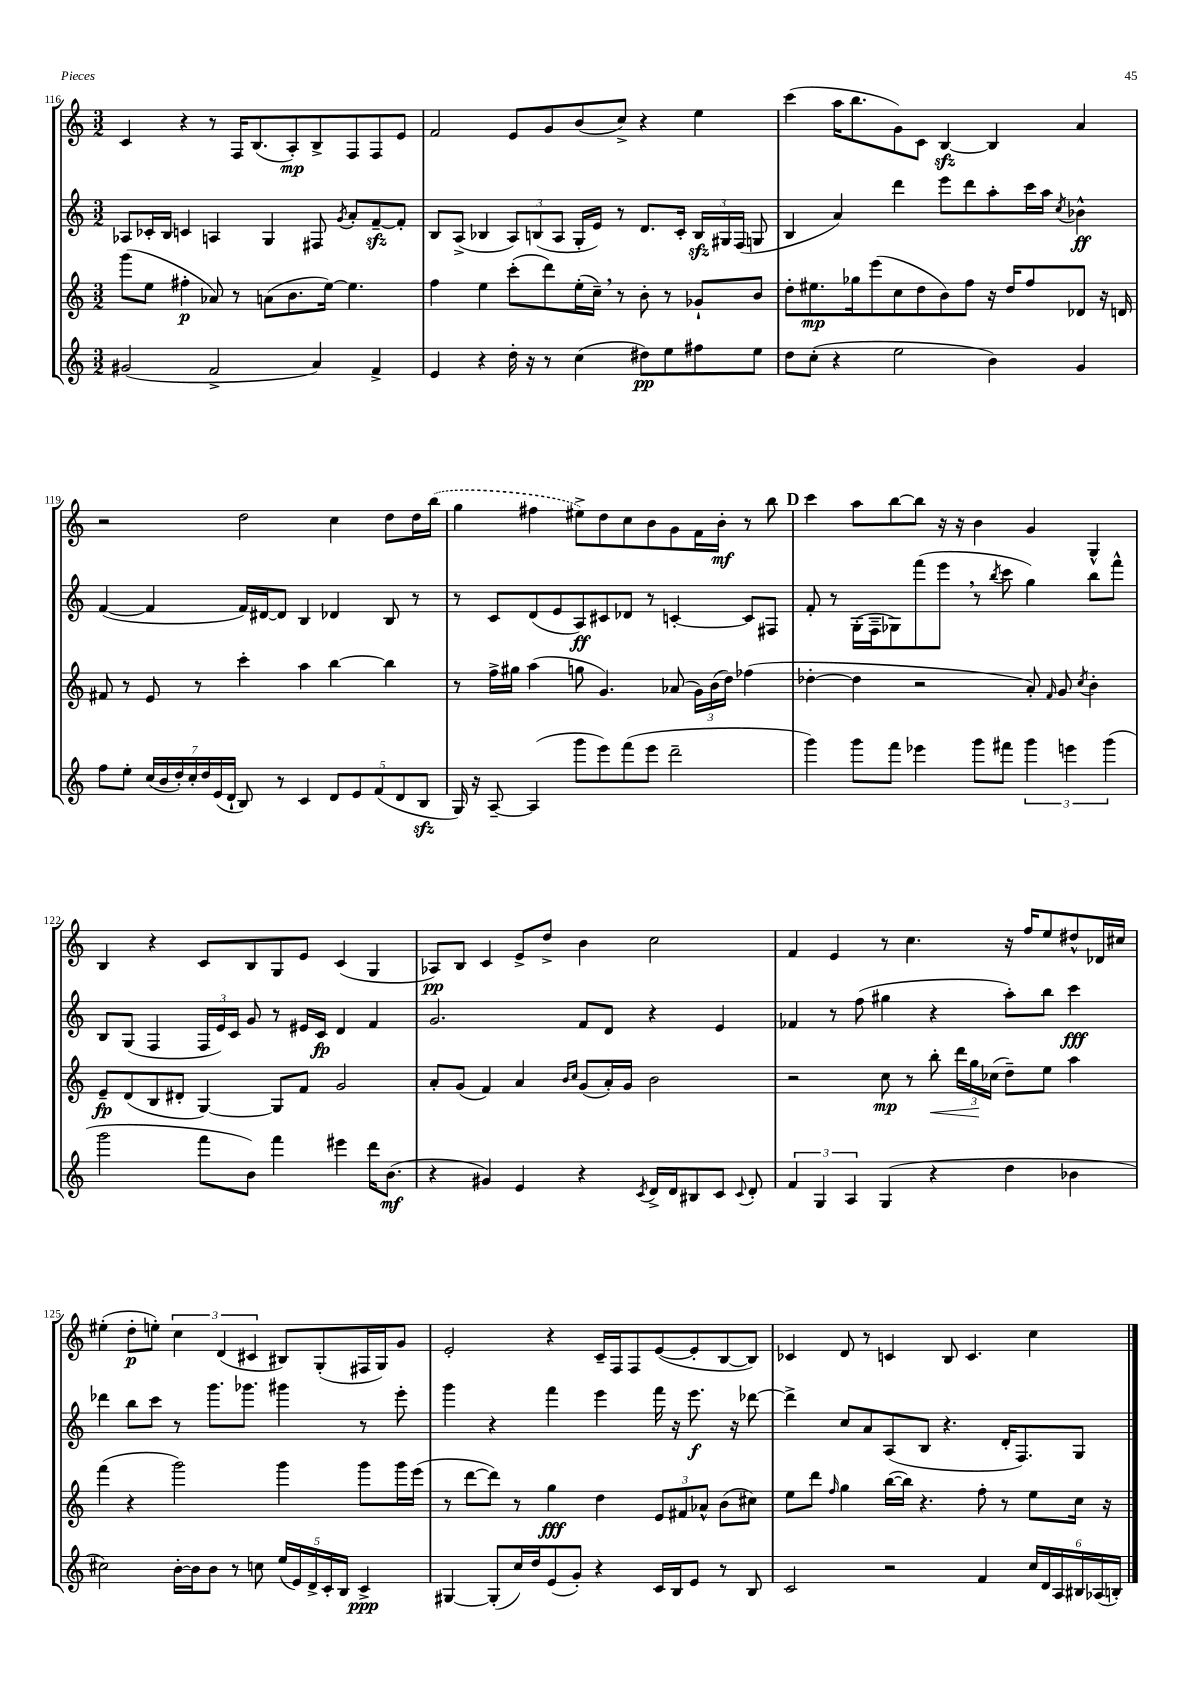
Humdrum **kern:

**kern	**kern	**kern	**kern
*staff4	*staff3	*staff2	*staff1
*clefG2	*clefG2	*clefG2	*clefG2
*k[]	*k[]	*k[]	*k[]
*M3/2	*M3/2	*M3/2	*M3/2
(2g#/	(8ggg\L	8A-/L	4c/
.	8ee\J	16c-'/L	.
.	.	16B/JJ	.
.	4ff#'\	4c/	4r
2f^/	8a-/)	4A/	8r
.	8r	.	16F/LK
.	.	.	(8.B/
.	(8a\L	4G/	.
.	8.b\	.	8A'/)
4a/)	.	8F#/	8B^/
.	[16ee\Jk)	.	.
.	.	8qg/	.
.	4.ee\]	8a'/L	8F/
4f^/	.	[8f~/	8F/
.	.	8f'/]J	8e/J
=	=	=	=
4e/	4ff\	8B/L	2f/
.	.	(8A^/J	.
4r	4ee\	4B-/	.
16dd'\	(8ccc'\L	12A/L)	8e/L
16r	.	.	.
.	.	(12B/	.
8r	8ddd\)	.	8g/
.	.	12A/J	.
(4cc\	(16ee'\L	16G'/LL	(8b/
.	16cc~\JJ)	16e/JJ)	.
.	8r	8r	8cc^/J)
8dd#\L)	8b'\	8.d/L	4r
8ee\	8r	.	.
.	.	16c'/Jk	.
8ff#\	8g-`/L	24B/LL	4ee\
.	.	24G#/	.
.	.	(24F/JJ	.
8ee\J	8b/J	8G/	.
=	=	=	=
8dd\L	8dd'\L	4B/	(4ccc\
(8cc'\J	8.ee#\	.	.
4r	.	4a/)	16aa\LK
.	16gg-\k	.	8.bb\
.	(8eee\	.	.
2ee\	8cc\	4ddd\	8g\)
.	8dd\	.	8c\J
.	8b\)	8eee\L	[4B/
.	8ff\J	8ddd\	.
4b\)	16r	8aa'\	4B/]
.	16dd/LK	.	.
.	8ff/	16ccc\L	.
.	.	16aa\JJ	.
.	.	8qcc/	.
4g/	8d-/J	4b-^^\	4a/
.	16r	.	.
.	16d/	.	.
=	=	=	=
8ff\L	8f#/	([4f/	2r
8ee'\J	8r	.	.
(28cc/LL	8e/	4f/]	.
28b/	.	.	.
28dd'/)	.	.	.
28cc'/	.	.	.
.	8r	.	.
28dd/	.	.	.
(28e/	.	.	.
28d`/JJ	.	.	.
8B/)	4ccc'\	16f/LL)	2dd\
.	.	[16d#/J	.
8r	.	8d#/]J	.
4c/	4aa\	4B/	.
10d/L	[4bb\	4d-/	4cc\
10e/	.	.	.
(10f/	.	.	.
.	4bb\]	8B/	8dd\L
10d/	.	.	.
.	.	8r	16dd\L
10B/J	.	.	.
.	.	.	(16bb\JJ
=	=	=	=
16G/)	8r	8r	4gg\
16r	.	.	.
[8A~/	16ff^\LL	8c/L	.
.	16gg#\JJ	.	.
(4A/]	(4aa\	(8d/	4ff#\
.	.	8e/	.
8ggg\L	8gg\	8A/)	8ee#^\L)
8eee\)	4.g/)	8c#/	8dd\
(8fff\	.	8d-/J	8cc\
8eee\J	.	8r	8b\
2ddd~\	(8a-/	[4c'/	8g\
.	24g\LL)	.	16f\L
.	(24b\	.	.
.	.	.	16b'\JJ
.	24dd\JJ)	.	.
.	(4ff-\	8c/]L	8r
.	.	8F#/J	8bb\
=	=	=	=
4ggg\)	[4dd-'\	8f'/	4ccc\
.	.	8r	.
8ggg\L	4dd-\]	(16G'\LL	8aa\L
.	.	16F~\J	.
8fff\J	.	8G-\)	[8bb\
4eee-\	2r	(8fff\	8bb\]J
.	.	8eee\J	16r
.	.	.	16r
8ggg\L	.	8r	4b\
.	.	8qbb/	.
8fff#\J	.	8ccc\	.
6ggg\	8a'/)	4gg\)	4g/
.	16qqf/	.	.
.	8g/	.	.
6eee\	.	.	.
.	8qcc/	.	.
.	4b'\	8bb\L	4G^^/
(6ggg\	.	.	.
.	.	8fff^^\J	.
=	=	=	=
2ggg\	8e~/L	8B/L	4B/
.	(8d/	(8G/J	.
.	8B/	4F/	4r
.	8d#'/J	.	.
8fff\L	[4G/)	24F/LL	8c/L
.	.	24e/)	.
.	.	24c/JJ	.
8b\J)	.	8g/	8B/
4fff\	8G/]L	8r	8G/
.	8f/J	16e#/LL	8e/J
.	.	16c/JJ	.
4eee#\	2g/	4d/	(4c/
16ddd\LK	.	4f/	4G/
(8.b\J	.	.	.
=	=	=	=
4r	8a'/L	2.g/	8A-/L)
.	(8g/J	.	8B/J
4g#/)	4f/)	.	4c/
4e/	4a/	.	8e^/L
.	.	.	8dd^/J
.	16qqb/LL	.	.
.	16qqcc/JJ	.	.
4r	(8g/L	8f/L	4b\
.	16a'/L)	8d/J	.
.	16g/JJ	.	.
8qc/	.	.	.
16d^/LL	2b\	4r	2cc\
16d/J	.	.	.
8B#/	.	.	.
8c/J	.	4e/	.
8qqc/	.	.	.
8d'/	.	.	.
=	=	=	=
6f/	2r	4f-/	4f/
6G/	.	.	.
.	.	8r	4e/
6A/	.	.	.
.	.	(8ff\	.
(4G/	8cc\	4gg#\	8r
.	8r	.	4.cc\
4r	8bb'\	4r	.
.	24ddd\LL	.	.
.	24gg\	.	.
.	(24cc-\JJ	.	.
4dd\	8dd~\L)	8aa'\L)	16r
.	.	.	16ff/LK
.	8ee\J	8bb\J	8ee/
4b-\	4aa\	4ccc\	8dd#^^/
.	.	.	16d-/L
.	.	.	16cc#/JJ
=	=	=	=
2cc#\)	(4fff\	4ddd-\	(4ee#'\
.	4r	8bb\L	8dd'\L
.	.	8ccc\J	8ee'\J)
[16b'\LL	2ggg\)	8r	6cc\
16b\]J	.	.	.
8b\J	.	8.ggg\L	.
.	.	.	(6d/
8r	.	.	.
.	.	8.ggg-\J	.
.	.	.	6c#/
8cc\	.	.	.
(20ee/LL	4ggg\	4ggg#\	8B#/L)
20e/)	.	.	.
20d^/	.	.	.
.	.	.	(8G'/
20c'/	.	.	.
20B/JJ	.	.	.
4c^/	8ggg\L	8r	16F#/L
.	.	.	16G/J)
.	16ggg\L	8eee'\	8g/J
.	(16eee\JJ	.	.
=	=	=	=
[4G#/	8r	4ggg\	2e'/
.	[8ddd\L	.	.
(8G#'/]L	8ddd\]J)	4r	.
16cc/L)	8r	.	.
16dd/J	.	.	.
(8e/	4gg\	4fff\	4r
8g'/J)	.	.	.
4r	4dd\	4eee\	16c~/LL
.	.	.	16F/J
.	.	.	8F/
16c/LL	12e/L	16fff\	([8e/
16B/J	.	16r	.
.	12f#/	.	.
8e/J	.	8.eee\	8e'/]
.	12a-^^/J	.	.
8r	(8b\L	.	[8B/
.	.	16r	.
8B/	8cc#\J)	[8ddd-\	8B/]J)
=	=	=	=
2c/	8ee\L	4ddd-^\]	4c-/
.	8ddd\J	.	.
.	16qqff/	.	.
.	4gg\	8cc/L	8d/
.	.	8a/	8r
2r	([16bb\LL	(8A/	4c/
.	16bb\]JJ)	.	.
.	4.r	8B/J	.
.	.	4.r	8B/
.	.	.	4.c/
4f/	8ff'\	.	.
.	8r	16d'/LK	.
.	.	8.F/)	.
24cc/LL	8ee\L	.	4cc\
24d/	.	.	.
24A/	.	.	.
24B#/	16cc\Jk	8G/J	.
(24A-/	.	.	.
.	16r	.	.
24B'/JJ)	.	.	.
==	==	==	==
*-	*-	*-	*-
